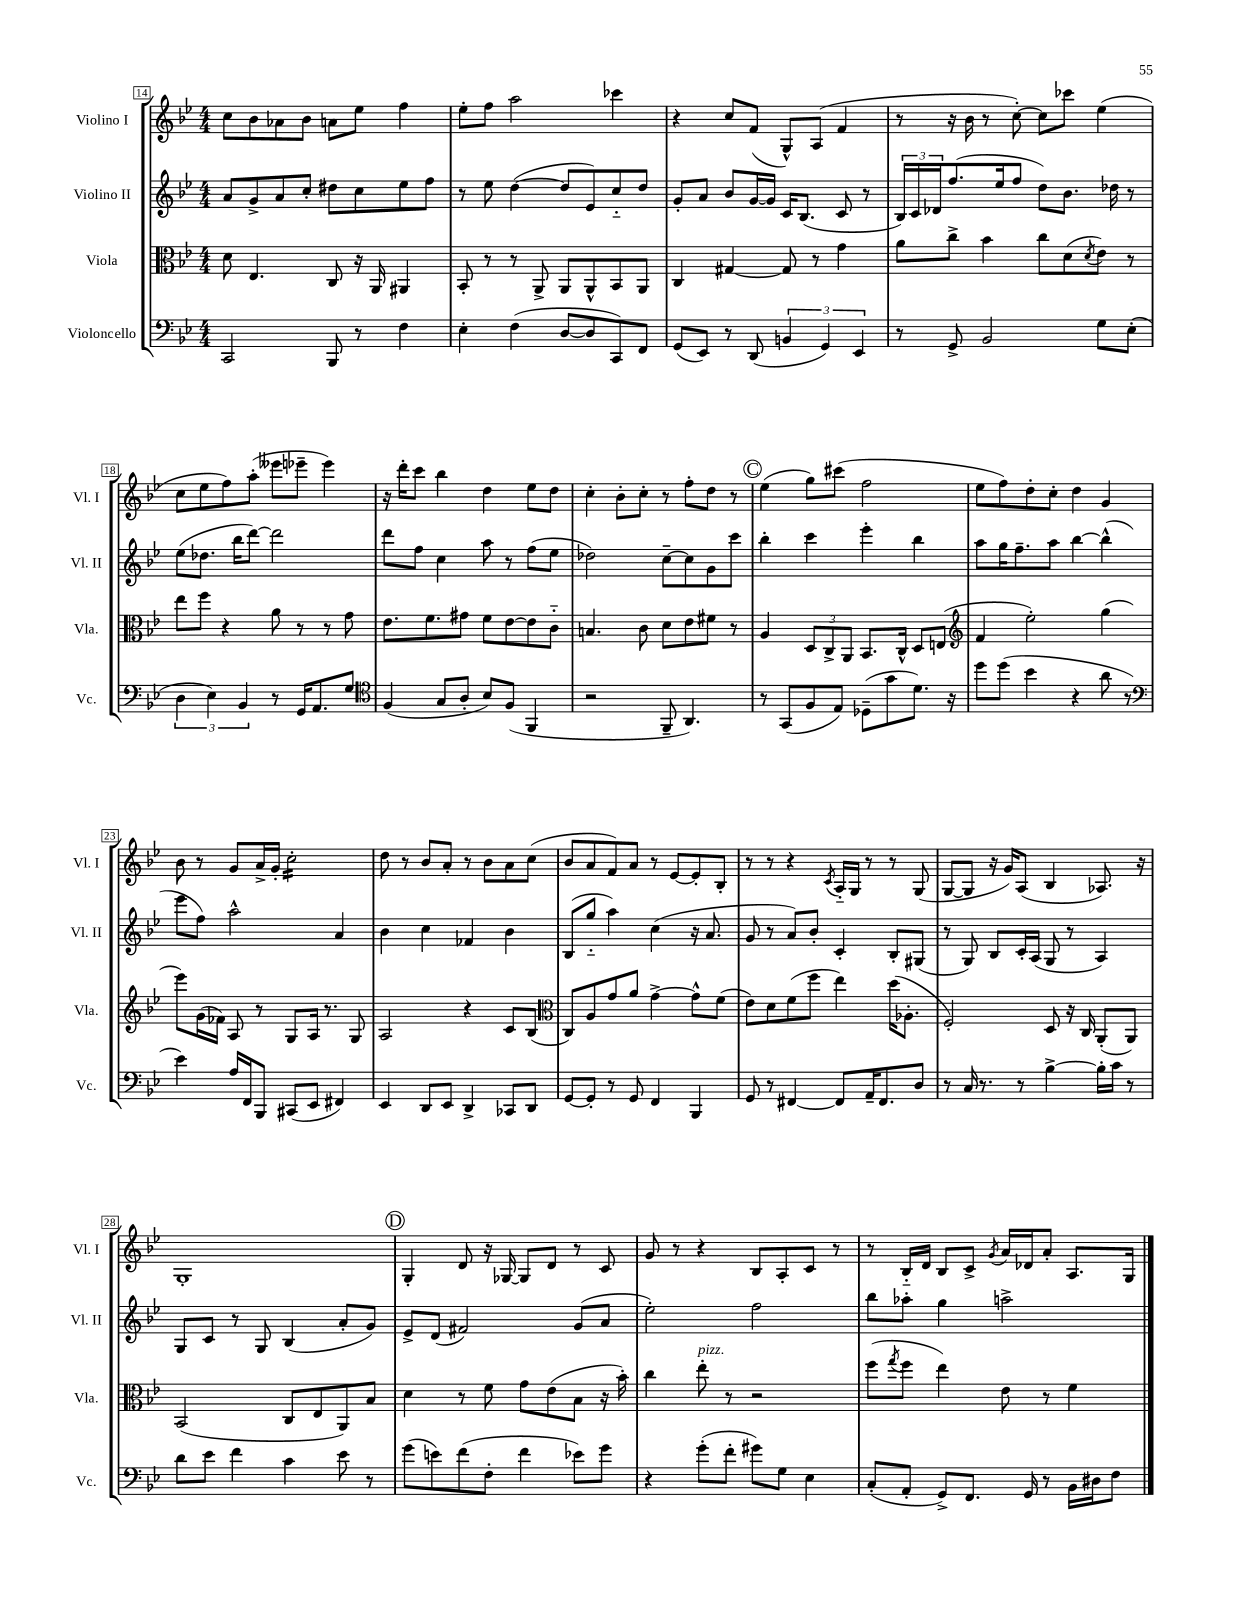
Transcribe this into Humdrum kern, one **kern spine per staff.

**kern	**kern	**kern	**kern
*staff4	*staff3	*staff2	*staff1
*clefF4	*clefC3	*clefG2	*clefG2
*k[b-e-]	*k[b-e-]	*k[b-e-]	*k[b-e-]
*M4/4	*M4/4	*M4/4	*M4/4
2CC	8d	8a	8cc
.	4.E-	8g^	8b-
.	.	8a	8a-
.	.	8cc'	8b-
8BBB-	8C	8dd#	8a
8r	16r	8cc	8ee-
.	16AA	.	.
4F	4AA#	8ee-	4ff
.	.	8ff	.
=	=	=	=
4E-'	8BB-'	8r	8ee-'
.	8r	8ee-	8ff
(4F	8r	([4dd	2aa
.	8AA^	.	.
[8D	8AA	8dd]	.
8D]	8AA^^	8e-)	.
8CC)	8BB-	8cc'~	4ccc-
8FF	8AA	8dd	.
=	=	=	=
(8GG	4C	8g'	4r
8EE-)	.	8a	.
8r	[4G#	8b-	8cc
(8DD	.	[16g	(8f
.	.	16g]	.
6BB	8G#]	16c	8G^^)
.	.	(8.B-	.
.	8r	.	(8A
6GG)	.	.	.
.	4g	8c	4f
6EE-	.	.	.
.	.	8r	.
=	=	=	=
8r	8a	24B-)	8r
.	.	24c	.
.	.	24d-	.
8GG^	8cc^	(8.ff	16r
.	.	.	16b-
2BB-	4b-	.	8r
.	.	16ee-	.
.	.	8ff	[8cc')
.	8cc	8dd)	8cc]
.	(8d	8.b-	8ccc-
.	8qd	.	.
8G	8e-)	.	(4ee-
.	.	16dd-	.
(8E-'	8r	8r	.
=	=	=	=
6D	8ee-	(8ee-	8cc
.	8ff	8.dd-	8ee-
6E-)	.	.	.
.	4r	.	8ff)
.	.	16bb-	.
6BB-	.	.	.
.	.	[8ddd)	(8aa'
8r	8a	2ddd]	8eee--
16GG	8r	.	8eee-~
8.AA	.	.	.
.	8r	.	4eee-)
8G	8g	.	.
=	=	=	=
*clefC4	*	*	*
(4F	8.e-	8ddd	16r
.	.	.	16ddd'
.	.	8ff	8ccc
.	8.f	.	.
8G	.	4cc	4bb-
8A'	8g#	.	.
8B-)	8f	8aa	4dd
(8F	[8e-	8r	.
4FF	8e-]	(8ff	8ee-
.	8c'~	8ee-	8dd
=	=	=	=
2r	4.B	2dd-)	4cc'
.	.	.	8b-'
.	8c	.	8cc'
8FF~	8d	[8cc~	8r
4.AA)	8e-	8cc]	8ff'
.	8f#	8g	8dd
.	8r	8ccc	8r
=	=	=	=
8r	4A	4bb-'	(4ee-
(8GG	.	.	.
8F	12D	4ccc	8gg)
.	12C^	.	.
8E-)	.	.	(8ccc#
.	12AA	.	.
(8D-~	8.BB-	4eee-'	2ff
8g	.	.	.
.	16C^^	.	.
8.d)	8D	4bb-	.
.	(8E	.	.
16r	.	.	.
=	=	=	=
*	*clefG2	*	*
8dd	4f	8aa	8ee-
(8dd	.	16gg	8ff)
.	.	8.ff~	.
4b-	2ee-')	.	8dd'
.	.	8aa	8cc'
4r	.	[4bb-	4dd
8a	(4gg	(4bb-^^]	4g
8r	.	.	.
=	=	=	=
*clefF4	*	*	*
4e-)	8eee-)	8eee-	8b-
.	(16g	8ff)	8r
.	16f-)	.	.
16A	8A	2aa^^	8g
16FF	.	.	.
8BBB-	8r	.	16a^
.	.	.	16g'
(8CC#	8G	.	2cc'
8EE-	16A	.	.
.	8.r	.	.
4FF#)	.	4a	.
.	8G	.	.
=	=	=	=
4EE-	2A	4b-	8dd
.	.	.	8r
8DD	.	4cc	8b-
8EE-	.	.	8a'
4DD^	4r	4f-	8r
.	.	.	8b-
8CC-	8c	4b-	8a
8DD	(8B-	.	(8cc
=	=	=	=
*	*clefC3	*	*
[8GG	8C)	(8B-	8b-
8GG']	8A	8gg'~	8a
8r	8g	4aa)	8f)
8GG	8a	.	8a
4FF	[4g^	(4cc	8r
.	.	.	[8e-
4BBB-	8g^^]	16r	8e-']
.	.	8.a	.
.	(8f	.	8B-'
=	=	=	=
8GG	8e-)	8g	8r
8r	8d	8r	8r
[4FF#	(8f	8a)	4r
.	8ff	8b-'	.
.	.	.	8qc
8FF#]	4ee-)	4c'	16A'~
.	.	.	16G
16AA~	.	.	8r
8.FF#	.	.	.
.	(16dd	8B-'	8r
.	8.A-'	.	.
8D	.	(8G#	(8G
=	=	=	=
8r	2F')	8r	[8G
16C	.	8G)	8G]
8.r	.	.	.
.	.	8B-	16r
.	.	.	16g)
8r	.	16c'	(8A
.	.	(16A	.
[4B-^	8D	8G	4B-
.	16r	8r	.
.	16C	.	.
16B-']	(8AA'	4A)	8.A-)
16c	.	.	.
8r	8AA)	.	.
.	.	.	16r
=	=	=	=
8d	(2BB-	8G	1G'
8e-	.	8c	.
4f	.	8r	.
.	.	8G	.
4c	8C	(4B-	.
.	8E-	.	.
8e-	8AA)	8a'	.
8r	8B-	8g)	.
=	=	=	=
(8g	4d	8e-^	4G'
8e)	.	(8d	.
(8f	8r	2f#)	8d
8F'	8f	.	16r
.	.	.	[16G-
4f	8g	.	8G-]
.	(8e-	.	8d
8e-)	8B-	(8g	8r
8g	16r	8a	8c
.	16b-')	.	.
=	=	=	=
4r	4cc	2ee-')	8g
.	.	.	8r
(8g'	8ee-'	.	4r
8f'	8r	.	.
8g#)	2r	2ff	8B-
8G	.	.	8A'
4E-	.	.	8c
.	.	.	8r
=	=	=	=
(8C'	(8ff	8bb-	8r
.	8qgg	.	.
8AA'	8ff	8aa-'	16B-'~
.	.	.	16d
8GG^)	4ee-)	4gg	8B-
8.FF	.	.	8c^
.	.	.	8qg
.	8e-	2aa^	16a
16GG	.	.	16d-
8r	8r	.	8a'
16BB-	4f	.	8.A
16D#	.	.	.
8F	.	.	.
.	.	.	16G
==	==	==	==
*-	*-	*-	*-
